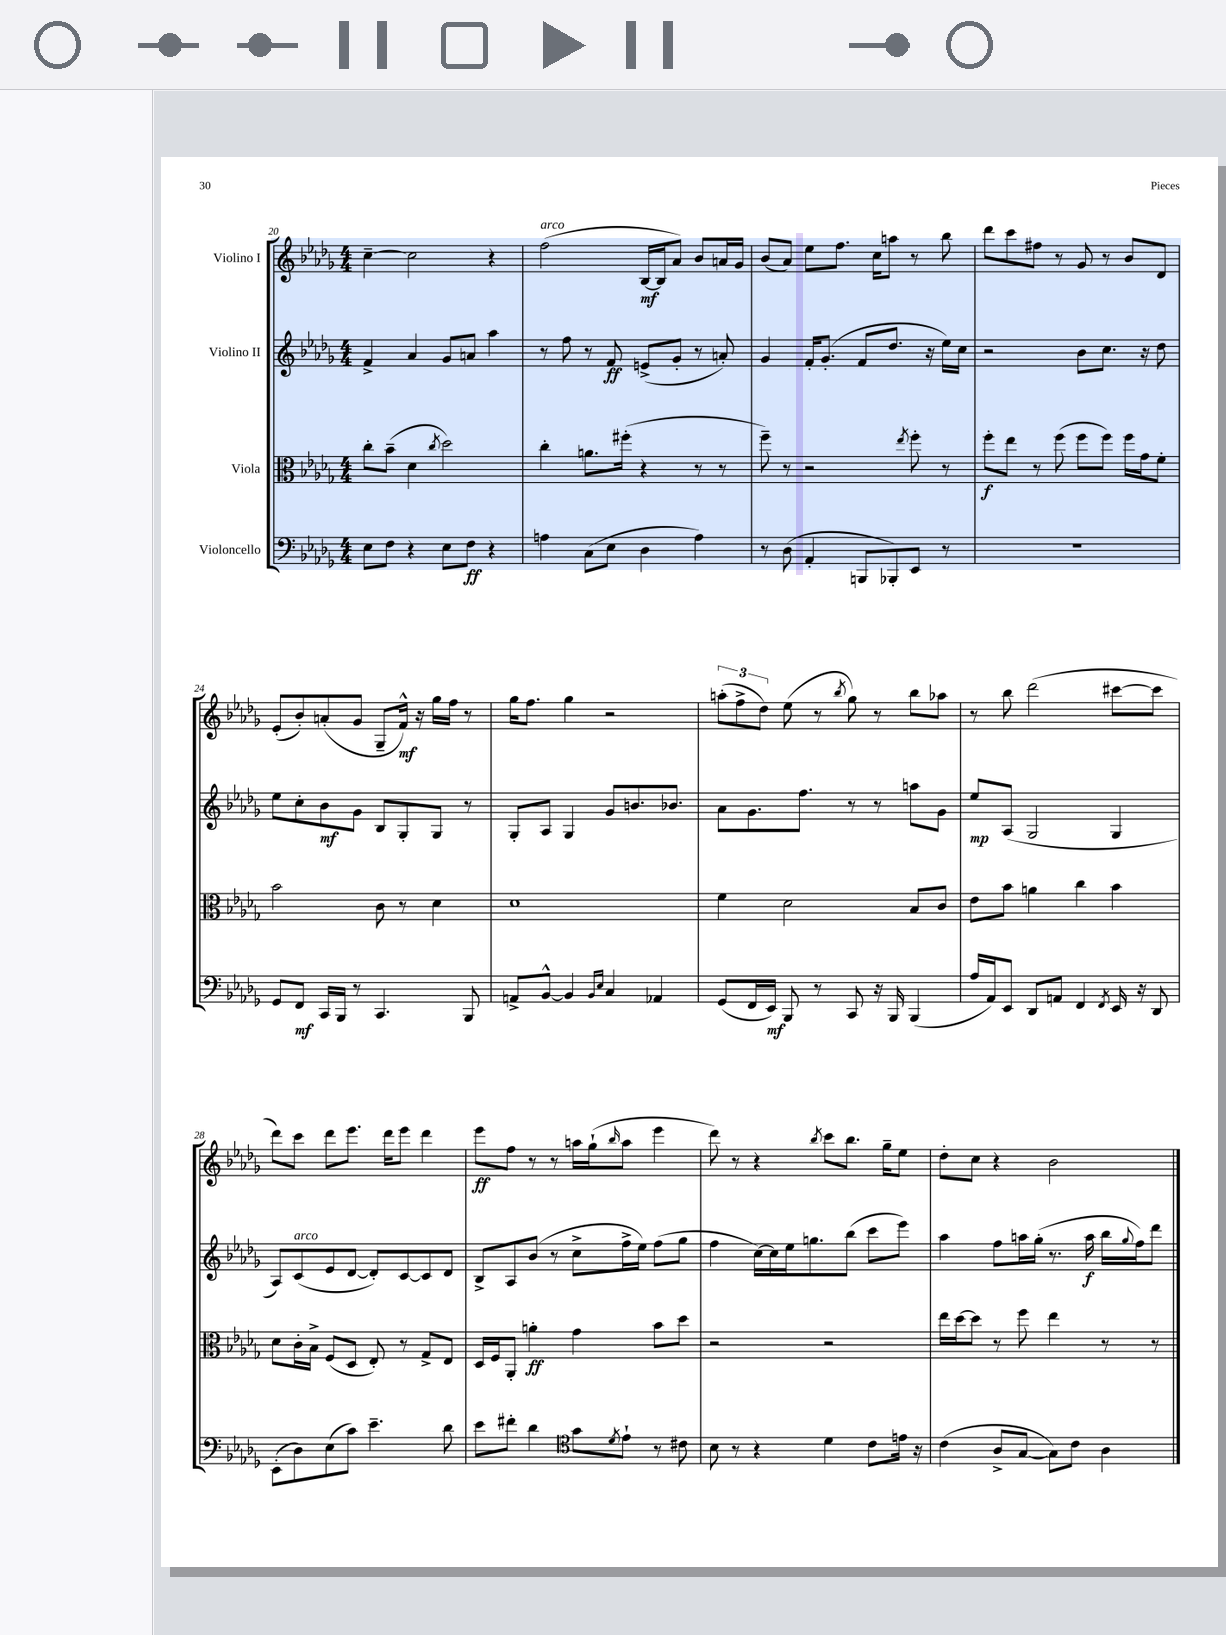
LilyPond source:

<<
\new StaffGroup <<
\new Staff = "s0" \with { instrumentName = "Violino I" } {
    \clef treble \key des \major \numericTimeSignature \time 4/4
    c''4~-- c''2 r4 |
    f''2^\markup { \italic "arco" }( bes16~\mf bes16 aes'8) bes'8 a'16 ges'16 |
    bes'8( aes'8) ees''8 f''8. c''16 a''8 r8 bes''8 |
    des'''8 c'''8 fis''8 r8 ges'8 r8 bes'8 des'8 |
    ees'8-.( bes'8-.) a'8-.( ges'8 ges8-- f'16-^\mf) r16 ges''16 f''16 r8 |
    ges''16 f''8. ges''4 r2 |
    \tuplet 3/2 { a''8-.( f''8-> des''8) } ees''8( r8 \acciaccatura { bes''8 } ges''8) r8 bes''8 aes''8 |
    r8 bes''8 des'''2( cis'''8~ cis'''8 |
    des'''8) c'''8 des'''8 ees'''8. des'''16 ees'''8 des'''4 |
    ees'''8\ff f''8 r8 r8 a''16 ges''16-!( \grace { bes''16 } a''8 ees'''4 |
    des'''8) r8 r4 \acciaccatura { bes''8 } c'''8 bes''8. ges''16-- ees''8 |
    des''8-. c''8 r4 bes'2 \bar "|." |
}
\new Staff = "s1" \with { instrumentName = "Violino II" } {
    \clef treble \key des \major \numericTimeSignature \time 4/4
    f'4-> aes'4 ges'8 a'8 aes''4 |
    r8 f''8 r8 f'8\ff e'8->( ges'8-. r8 a'8-.) |
    ges'4 f'16-. ges'8.-.( f'8 des''8. r16 ees''16) c''16 |
    r2 bes'8 c''8. r16 des''8 |
    ees''8 c''8-. bes'8\mf ges'8 bes8 ges8-. ges8 r8 |
    ges8-. aes8 ges4 ges'8 b'8. bes'8. |
    aes'8 ges'8. f''8. r8 r8 a''8 ges'8 |
    ees''8\mp aes8( ges2 ges4 |
    aes8) c'8^\markup { \italic "arco" }( ees'8 des'8~ des'8-.) c'8~ c'8 des'8 |
    bes8-> aes8 bes'8( r8 c''8-> f''16-> ees''16) f''8( ges''8 |
    f''4 c''16~) c''16 ees''16 g''8. bes''8( c'''8 ees'''8) |
    aes''4 f''8 a''16 ges''16-.( r8. a''16\f bes''16 \appoggiatura { ges''8 } f''16) des'''8 \bar "|." |
}
\new Staff = "s2" \with { instrumentName = "Viola" } {
    \clef alto \key des \major \numericTimeSignature \time 4/4
    c''8-. bes'8--( des'4 \acciaccatura { c''8 } des''2) |
    c''4-. a'8. fis''16-.( r4 r8 r8 |
    f''8--) r8 r2 \acciaccatura { ees''8 } f''8-. r8 |
    f''8-.\f ees''8 r8 f''8( f''8 f''8) f''16 ges'16 f'8-. |
    bes'2 c'8 r8 des'4 |
    des'1 |
    f'4 des'2 bes8 c'8 |
    ees'8 bes'8 a'4 c''4 bes'4 |
    des'8 c'16-. bes16-> f8( des8 ees8-.) r8 ges8-> ees8 |
    des16 f16 aes,8-. a'4-.\ff ges'4 bes'8 des''8 |
    r2 r2 |
    ees''16 des''16~ des''8 r8 f''8 ees''4 r8 r8 \bar "|." |
}
\new Staff = "s3" \with { instrumentName = "Violoncello" } {
    \clef bass \key des \major \numericTimeSignature \time 4/4
    ees8 f8 r4 ees8 f8\ff r4 |
    a4 c8( ees8 des4 a4) |
    r8 des8( aes,4-. b,,8 bes,,8-.) ees,8 r8 |
    R1 |
    ges,8 f,8\mf c,16 bes,,16 r8 c,4. bes,,8 |
    a,8-> bes,8~-^ bes,4 \grace { bes,16 ees16 } c4 aes,4 |
    ges,8( f,16 ees,16\mf) bes,,8 r8 c,8 r16 bes,,16 bes,,4( |
    aes16 aes,16) ees,8 des,8 a,8 f,4 \acciaccatura { f,8 } ees,16 r16 des,8 |
    ees,8-.( des8) ees8( c'8) ees'4.-- des'8 |
    ees'8 fis'8-. des'4 \clef tenor ges'8 \acciaccatura { des'8 } ees'8-! r8 cis'8 |
    bes8 r8 r4 des'4 c'8 e'16 r16 |
    c'4( aes8-> ges8~ ges8) c'8 aes4 \bar "|." |
}
>>
>>
\layout { \context { \Score currentBarNumber = #20 } }
